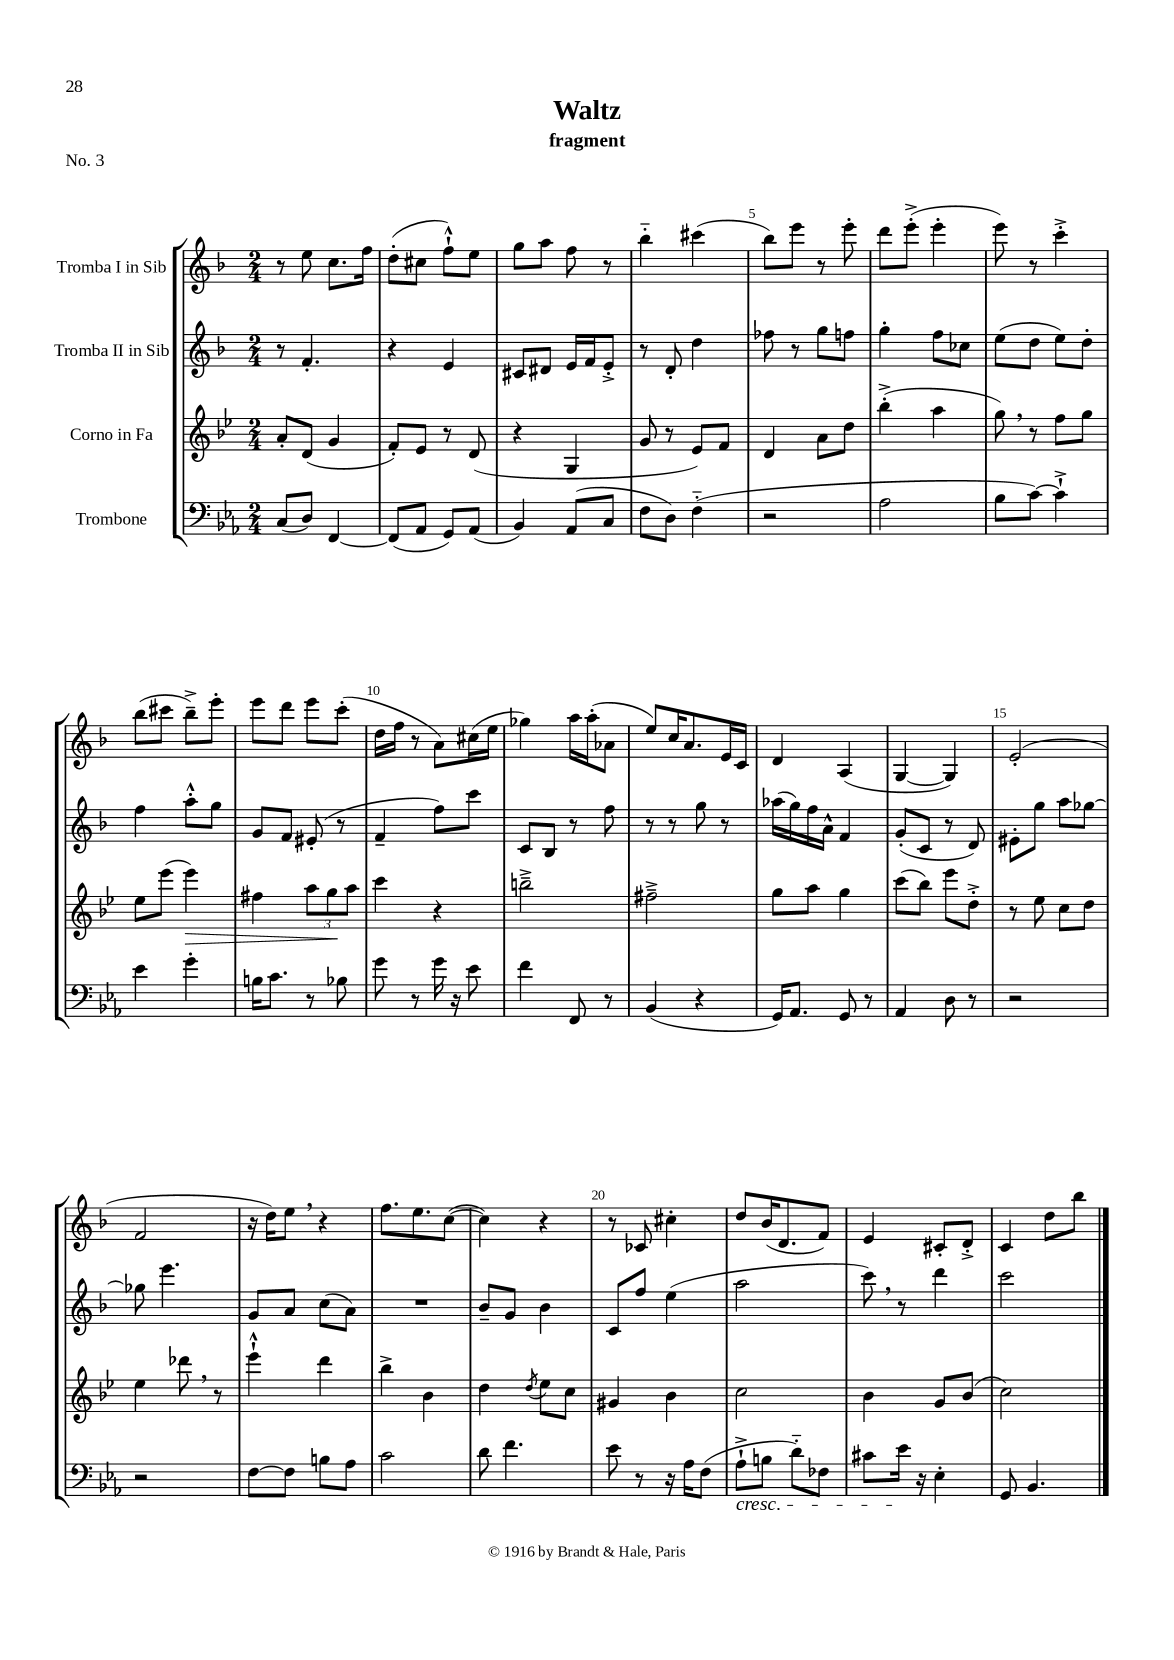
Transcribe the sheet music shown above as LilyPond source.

\header { title = "Waltz" subtitle = "fragment" piece = "No. 3" }
<<
\new StaffGroup <<
\new Staff = "s0" \with { instrumentName = "Tromba I in Sib" } {
    \clef treble \key f \major \numericTimeSignature \time 2/4
    r8 e''8 c''8. f''16 |
    d''8-.( cis''8 f''8-!-^) e''8 |
    g''8 a''8 f''8 r8 |
    bes''4-_ cis'''4( |
    bes''8) e'''8 r8 e'''8-. |
    d'''8 e'''8-.->( e'''4-. |
    e'''8) r8 c'''4-.-> |
    bes''8( cis'''8 bes''8--->) e'''8-. |
    e'''8 d'''8 e'''8 c'''8-.( |
    d''16 f''16 r8 a'8) cis''16( e''16 |
    ges''4) a''16 a''16-.( aes'8 |
    e''8) c''16 a'8. e'16 c'16 |
    d'4 a4( |
    g4~ g4) |
    e'2-.( |
    f'2 |
    r16 d''16) e''8 \breathe r4 |
    f''8. e''8. c''8~( |
    c''4) r4 |
    r8 ces'8 cis''4-. |
    d''8 bes'16( d'8. f'8) |
    e'4 cis'8-. d'8-.-> |
    c'4 d''8 bes''8 \bar "|." |
}
\new Staff = "s1" \with { instrumentName = "Tromba II in Sib" } {
    \clef treble \key f \major \numericTimeSignature \time 2/4
    r8 f'4.-. |
    r4 e'4 |
    cis'8 dis'8 e'16 f'16 e'8-.-> |
    r8 d'8-. d''4 |
    fes''8 r8 g''8 f''8 |
    g''4-. f''8 ces''8 |
    e''8( d''8 e''8) d''8-. |
    f''4 a''8-.-^ g''8 |
    g'8 f'8 eis'8-.( r8 |
    f'4-- f''8) c'''8 |
    c'8 bes8 r8 f''8 |
    r8 r8 g''8 r8 |
    aes''16( g''16) f''16 a'16-^ f'4 |
    g'8-.( c'8 r8 d'8) |
    eis'8-. g''8 a''8 ges''8~ |
    ges''8 e'''4. |
    g'8 a'8 c''8( a'8) |
    R2 |
    bes'8-- g'8 bes'4 |
    c'8 f''8 e''4( |
    a''2 |
    c'''8) \breathe r8 d'''4 |
    c'''2 \bar "|." |
}
\new Staff = "s2" \with { instrumentName = "Corno in Fa" } {
    \clef treble \key bes \major \numericTimeSignature \time 2/4
    a'8-. d'8( g'4 |
    f'8-.) ees'8 r8 d'8( |
    r4 g4 |
    g'8 r8 ees'8) f'8 |
    d'4 a'8 d''8 |
    bes''4-.->( a''4 |
    g''8) \breathe r8 f''8 g''8 |
    ees''8 ees'''8( ees'''4\>) |
    fis''4 \tuplet 3/2 { a''8 g''8\! a''8 } |
    c'''4 r4 |
    b''2---> |
    fis''2---> |
    g''8 a''8 g''4 |
    c'''8( bes''8) ees'''8 d''8-.-> |
    r8 ees''8 c''8 d''8 |
    ees''4 des'''8 \breathe r8 |
    ees'''4-!-^ d'''4 |
    bes''4-> bes'4 |
    d''4 \acciaccatura { d''8 } ees''8 c''8 |
    gis'4 bes'4 |
    c''2 |
    bes'4 g'8 bes'8( |
    c''2) \bar "|." |
}
\new Staff = "s3" \with { instrumentName = "Trombone" } {
    \clef bass \key ees \major \numericTimeSignature \time 2/4
    c8( d8) f,4~ |
    f,8( aes,8 g,8) aes,8( |
    bes,4) aes,8( c8 |
    f8 d8) f4-_( |
    r2 |
    aes2 |
    bes8 c'8~) c'4-!-> |
    ees'4 g'4-. |
    b16 c'8. r8 bes8 |
    g'8 r8 g'16 r16 ees'8 |
    f'4 f,8 r8 |
    bes,4( r4 |
    g,16) aes,8. g,8 r8 |
    aes,4 d8 r8 |
    r2 |
    r2 |
    f8~ f8 b8 aes8 |
    c'2 |
    d'8 f'4. |
    ees'8 r8 r16 aes16 f8( |
    aes8-!->\cresc b8 d'8-_) fes8 |
    cis'8 ees'16\! r16 ees4-. |
    g,8 bes,4. \bar "|." |
}
>>
>>
\layout { \context { \Score \override BarNumber.break-visibility = ##(#f #t #t) barNumberVisibility = #(every-nth-bar-number-visible 5) } }
